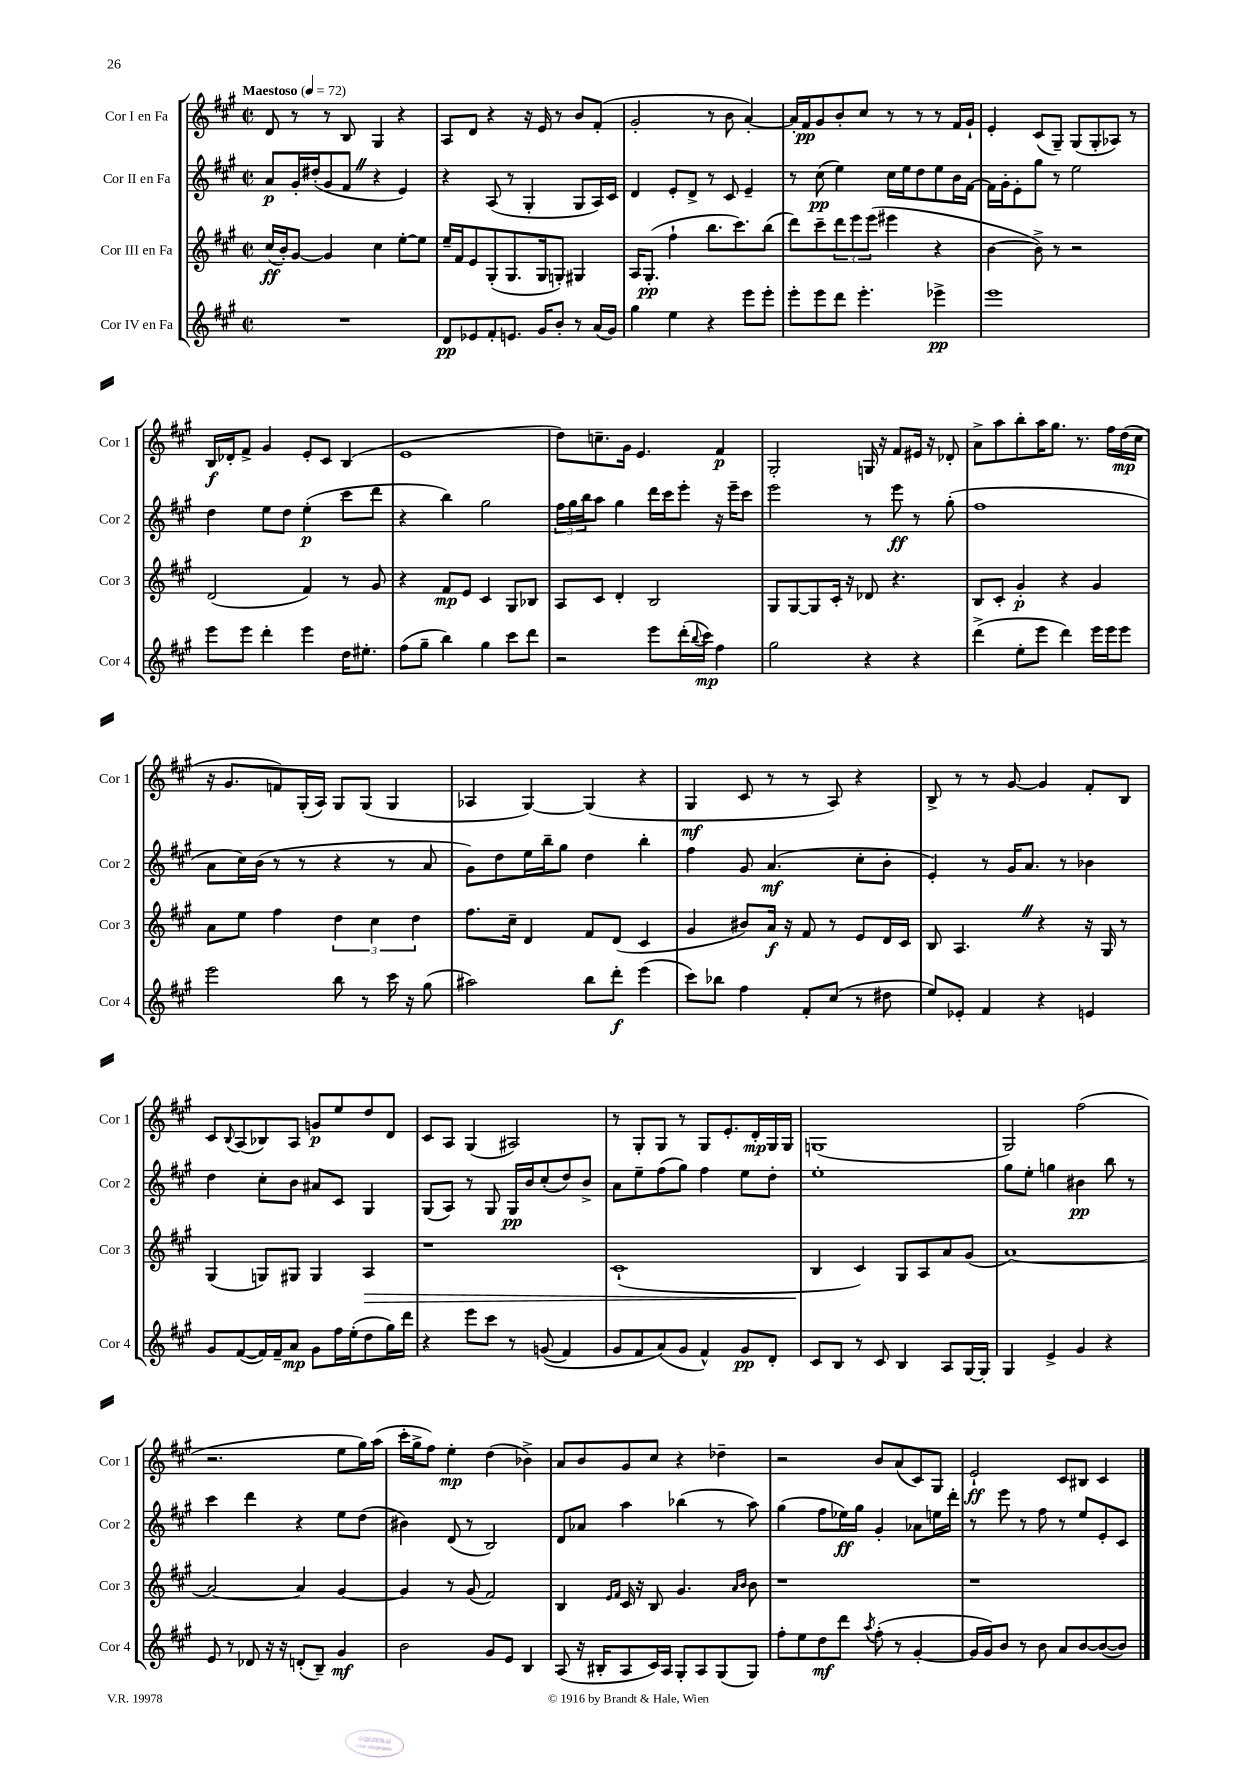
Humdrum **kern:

**kern	**dynam	**kern	**dynam	**kern	**dynam	**kern	**dynam
*part4	*part4	*part3	*part3	*part2	*part2	*part1	*part1
*staff4	*staff4	*staff3	*staff3	*staff2	*staff2	*staff1	*staff1
*I"Cor IV en Fa	*	*I"Cor III en Fa	*	*I"Cor II en Fa	*	*I"Cor I en Fa	*
*I'Cor 4	*	*I'Cor 3	*	*I'Cor 2	*	*I'Cor 1	*
*clefG2	*	*clefG2	*	*clefG2	*	*clefG2	*
*k[f#c#g#]	*	*k[f#c#g#]	*	*k[f#c#g#]	*	*k[f#c#g#]	*
*M2/2	*	*M2/2	*	*M2/2	*	*M2/2	*
*met(c|)	*	*met(c|)	*	*met(c|)	*	*met(c|)	*
*MM72	*	*MM72	*	*MM72	*	*MM72	*
=1	=1	=1	=1	=1	=1	=1	=1
!	!	!	!	!	!	!LO:TX:a:B:t=Maestoso	!
1r	.	(16cc#/LL	ff	8a/L	p	8d/	.
.	.	16b'/J)	.	.	.	.	.
.	.	[8g#/J	.	16g#'/L	.	8r	.
.	.	.	.	(16dd#X'/J	.	.	.
.	.	4g#/]	.	8g#/	.	8r	.
.	.	.	.	8f#Z/J	.	8B/	.
.	.	4cc#\	.	4r	.	4G#/	.
.	.	[8ee'\L	.	4e/)	.	4r	.
.	.	8ee\J]	.	.	.	.	.
=2	=2	=2	=2	=2	=2	=2	=2
8d/L	pp	16ee~/LL	.	4r	.	8A/L	.
.	.	16f#/J	.	.	.	.	.
8e-X/	.	8e/	.	.	.	8d/J	.
8f#'/	.	(8G#'/	.	(8A/	.	4r	.
8.en/J	.	8.G#/	.	8r	.	.	.
.	.	.	.	4G#'/	.	16r	.
16g#/KL	.	16G#/k	.	.	.	16e/	.
8b'/J	.	8Gn'/J)	.	.	.	8r	.
8r	.	4G#X/	.	8G#/L	.	8b/L	.
(16a/LL	.	.	.	16A/L)	.	(8f#'/J	.
16g#/JJ)	.	.	.	16c#/JJ	.	.	.
=3	=3	=3	=3	=3	=3	=3	=3
4gg#\	.	16A/KL	.	4d/	.	2g#'/	.
.	.	(8.G#'/J	pp	.	.	.	.
4ee\	.	4ff#`\	.	8e'/L	.	.	.
.	.	.	.	8d^/J	.	.	.
4r	.	8.bb\L	.	8r	.	8r	.
.	.	.	.	8c#/	.	8b\	.
.	.	8.ccc#\)	.	.	.	.	.
8eee\L	.	.	.	4e~/	.	[4a'/)	.
8eee'\J	.	(8bb\J	.	.	.	.	.
=4	=4	=4	=4	=4	=4	=4	=4
8eee'\L	.	8ddd\L)	.	8r	.	16a'/LL]	.
.	.	.	.	.	.	16f#/J	pp
8eee\	.	8ccc#~\	.	(8cc#\	pp	8g#/	.
8ddd\J	.	12ddd\	.	4ee\)	.	8b'/	.
.	.	12eee\	.	.	.	.	.
4.eee'\	.	.	.	.	.	8cc#/J	.
.	.	(12eee\J	.	.	.	.	.
.	.	4eee#X\	.	16cc#\LL	.	8r	.
.	.	.	.	16ee\J	.	.	.
.	.	.	.	8dd\	.	8r	.
4eee-X^\	pp	4r	.	8ee\	.	8r	.
.	.	.	.	16b\L	.	16f#/LL	.
.	.	.	.	[16f#\JJ	.	16g#`/JJ	.
=5	=5	=5	=5	=5	=5	=5	=5
1eee	.	[4b\	.	16f#\LL]	.	4e'/	.
.	.	.	.	16g#'\J	.	.	.
.	.	.	.	8e'\	.	.	.
.	.	8b^\])	.	8gg#\J	.	(8c#/L	.
.	.	8r	.	8r	.	8G#~/J)	.
.	.	2r	.	2ee\	.	(8G#/L	.
.	.	.	.	.	.	8G#'/	.
.	.	.	.	.	.	8A-X/J)	.
.	.	.	.	.	.	8r	.
!!LO:LB:g=z
=6	=6	=6	=6	=6	=6	=6	=6
8eee\L	.	(2d/	.	4dd\	.	16B/LL	f
.	.	.	.	.	.	16d-X'/J	.
8eee\J	.	.	.	.	.	8f#^/J	.
4ddd'\	.	.	.	8ee\L	.	4g#/	.
.	.	.	.	8dd\J	.	.	.
4eee\	.	4f#/)	.	(4ee'\	p	8e'/L	.
.	.	.	.	.	.	8c#/J	.
16dd\KL	.	8r	.	8ccc#\L	.	(4B/	.
8.ee#X'\J	.	.	.	.	.	.	.
.	.	8g#/	.	8ddd\J	.	.	.
=7	=7	=7	=7	=7	=7	=7	=7
(8ff#\L	.	4r	.	4r	.	1e	.
8gg#~\J	.	.	.	.	.	.	.
4bb\)	.	8f#/L	mp	4bb\)	.	.	.
.	.	8e/J	.	.	.	.	.
4gg#\	.	4c#/	.	2gg#\	.	.	.
8ccc#\L	.	8G#/L	.	.	.	.	.
8ddd\J	.	8B-X/J	.	.	.	.	.
=8	=8	=8	=8	=8	=8	=8	=8
2r	.	8A/L	.	24ff#\LL	.	8dd\L)	.
.	.	.	.	24gg#\	.	.	.
.	.	.	.	24bb\J	.	.	.
.	.	8c#/J	.	8aa\J	.	8.ccn~\	.
.	.	4d'/	.	4gg#\	.	.	.
.	.	.	.	.	.	16g#\Jk	.
.	.	.	.	.	.	4.e/	.
8eee\L	.	2B/	.	16ddd\LL	.	.	.
.	.	.	.	16ccc#\J	.	.	.
(16ddd'\L	.	.	.	8eee'\J	.	.	.
8qqbb/	.	.	.	.	.	.	.
16ccc#\JJ)	mp	.	.	.	.	.	.
4ff#\	.	.	.	16r	.	4f#/	p
.	.	.	.	16eee~\KL	.	.	.
.	.	.	.	8ccc#\J	.	.	.
=9	=9	=9	=9	=9	=9	=9	=9
2gg#\	.	8G#/L	.	2eee\	.	2G#'/	.
.	.	[8G#/	.	.	.	.	.
.	.	8G#/]	.	.	.	.	.
.	.	16c#'/Jk	.	.	.	.	.
.	.	16r	.	.	.	.	.
4r	.	8d-X/	.	8r	.	16Gn/	.
.	.	.	.	.	.	16r	.
.	.	4.r	.	8eee\	ff	8f#/L	.
4r	.	.	.	8r	.	16e#X/Jk	.
.	.	.	.	.	.	16r	.
.	.	.	.	(8gg#'\	.	8d-X'/	.
=10	=10	=10	=10	=10	=10	=10	=10
(4ddd^\	.	8B/L	.	1ff#	.	8a^\L	.
.	.	8c#'/J	.	.	.	8aa\	.
8ee'\L	.	4g#'/	p	.	.	8bb'\	.
8eee\J	.	.	.	.	.	16aa\K	.
.	.	.	.	.	.	8.gg#\J	.
4ddd\)	.	4r	.	.	.	.	.
.	.	.	.	.	.	8.r	.
16eee\LL	.	4g#/	.	.	.	.	.
16eee\J	.	.	.	.	.	16ff#\LL	.
8eee\J	.	.	.	.	.	(16dd\	mp
.	.	.	.	.	.	16cc#\JJ	.
!!LO:LB:g=z
=11	=11	=11	=11	=11	=11	=11	=11
2eee\	.	8a\L	.	8a\L	.	16r	.
.	.	.	.	.	.	8.g#/L	.
.	.	8ee\J	.	16cc#\L)	.	.	.
.	.	.	.	(16b\JJ	.	.	.
.	.	4ff#\	.	8r	.	8fn/)	.
.	.	.	.	8r	.	(16G#'/L	.
.	.	.	.	.	.	16A/JJ)	.
8bb\	.	6dd\	.	4r	.	8G#/L	.
8r	.	.	.	.	.	(8G#/J	.
.	.	6cc#\	.	.	.	.	.
16ccc#\	.	.	.	8r	.	4G#/	.
16r	.	.	.	.	.	.	.
.	.	6dd\	.	.	.	.	.
(8gg#\	.	.	.	8a/	.	.	.
=12	=12	=12	=12	=12	=12	=12	=12
2aa#X\)	.	8.ff#\L	.	8g#\L)	.	4A-X/	.
.	.	.	.	8dd\	.	.	.
.	.	16cc#~\Jk	.	.	.	.	.
.	.	4d/	.	16ee\L	.	[4G#/)	.
.	.	.	.	16bb~\J	.	.	.
.	.	.	.	8gg#\J	.	.	.
8bb\L	.	8f#/L	.	4dd\	.	(4G#/]	.
8ddd'\J	f	(8d/J	.	.	.	.	.
(4eee\	.	4c#/	.	4bb'\	.	4r	.
=13	=13	=13	=13	=13	=13	=13	=13
8ccc#\L)	.	4g#/	.	4ff#\	.	4G#/	mf
8bb-X\J	.	.	.	.	.	.	.
4ff#\	.	8b#X/L)	.	8g#/	.	8c#/	.
.	.	16a/Jk	f	(4.a/	mf	8r	.
.	.	16r	.	.	.	.	.
8f#'/L	.	8f#/	.	.	.	8r	.
(8cc#/J	.	8r	.	.	.	8A/)	.
8r	.	8e/L	.	8cc#'\L	.	4r	.
8dd#X\	.	16d/L	.	8b'\J	.	.	.
.	.	16c#/JJ	.	.	.	.	.
=14	=14	=14	=14	=14	=14	=14	=14
8ee/L)	.	8B/	.	4e'/)	.	8B^/	.
8e-X'/J	.	4.AZ/	.	.	.	8r	.
4f#/	.	.	.	8r	.	8r	.
.	.	.	.	16g#/KL	.	[8g#/	.
.	.	.	.	8.a/J	.	.	.
4r	.	4r	.	.	.	4g#/]	.
.	.	.	.	8r	.	.	.
4en/	.	16r	.	4b-X\	.	8f#'/L	.
.	.	16G#/	.	.	.	.	.
.	.	8r	.	.	.	8B/J	.
!!LO:LB:g=z
=15	=15	=15	=15	=15	=15	=15	=15
8g#/L	.	(4G#/	.	4dd\	.	8c#/L	.
.	.	.	.	.	.	8qqB/	.
([8f#/	.	.	.	.	.	(8A/	.
16f#/L])	.	8Gn/L)	.	8cc#'\L	.	8B-X/)	.
16f#~/J	.	.	.	.	.	.	.
8a/J	mp	8G#X/J	.	8b\J	.	8A/J	.
8g#\L	.	4G#/	.	8a#X/L	.	8gn/L	p
16ff#\L	.	.	.	8c#/J	.	8ee/	.
(16ee'\J	.	.	.	.	.	.	.
!	!	!	!LO:HP:b	!	!	!	!
8dd\	.	4A/	>	4G#/	.	8dd/	.
16gg#\L)	.	.	.	.	.	8d/J	.
16ddd\JJ	.	.	.	.	.	.	.
=16	=16	=16	=16	=16	=16	=16	=16
4r	.	1r	.	(8G#/L	.	8c#/L	.
.	.	.	.	8A/J)	.	8A/J	.
8eee\L	.	.	.	8r	.	(4G#/	.
8ccc#\J	.	.	.	8G#/	.	.	.
8r	.	.	.	16G#/LL	pp	2A#X/)	.
.	.	.	.	16b/J	.	.	.
((8gn/	.	.	.	(8cc#'/	.	.	.
4f#/)	.	.	.	8dd/)	.	.	.
.	.	.	.	8b^/J	.	.	.
=17	=17	=17	=17	=17	=17	=17	=17
8g#/L	.	(1c#`	.	8a\L	.	8r	.
8f#/	.	.	.	8ee~\	.	8G#'/L	.
(8a/)	.	.	.	(8ff#\	.	8G#/J	.
8g#/J	.	.	.	8gg#\J)	.	8r	.
4f#^^/)	.	.	.	4ff#\	.	8G#/L	.
.	.	.	.	.	.	8.e'/	.
8g#/L	pp	.	.	8ee\L	.	.	.
.	.	.	.	.	.	16d'/L	mp
8d'/J	.	.	.	8dd'\J	.	16G#/	.
.	.	.	.	.	.	16G#/JJ	.
=18	=18	=18	=18	=18	=18	=18	=18
8c#/L	.	4B/	.	1ee'	.	(1Gn	.
8B/J	.	.	.	.	.	.	.
8r	.	4c#/)	]	.	.	.	.
8c#/	.	.	.	.	.	.	.
4B/	.	8G#/L	.	.	.	.	.
.	.	8A/	.	.	.	.	.
8A/L	.	8a/	.	.	.	.	.
[16G#/L	.	(8g#/J	.	.	.	.	.
16G#'/JJ]	.	.	.	.	.	.	.
=19	=19	=19	=19	=19	=19	=19	=19
4G#/	.	[1a)	.	8gg#\L	.	2G#/)	.
.	.	.	.	8ee'\J	.	.	.
4e^/	.	.	.	4ggn\	.	.	.
4g#/	.	.	.	4b#X\	pp	(2ff#\	.
4r	.	.	.	8bb\	.	.	.
.	.	.	.	8r	.	.	.
!!LO:LB:g=z
=20	=20	=20	=20	=20	=20	=20	=20
8e/	.	2a/_	.	4ccc#\	.	2.r	.
8r	.	.	.	.	.	.	.
8d-X/	.	.	.	4ddd\	.	.	.
16r	.	.	.	.	.	.	.
16r	.	.	.	.	.	.	.
(8dn'/L	.	4a/]	.	4r	.	.	.
8B~/J)	.	.	.	.	.	.	.
4g#/	mf	[4g#/	.	8ee\L	.	8ee\L	.
.	.	.	.	(8dd\J	.	16gg#\L)	.
.	.	.	.	.	.	(16aa\JJ	.
=21	=21	=21	=21	=21	=21	=21	=21
2b\	.	4g#/]	.	4b#X\)	.	16ccc#'\LL	.
.	.	.	.	.	.	16gg#^\J	.
.	.	.	.	.	.	8ff#\J)	.
.	.	8r	.	(8d/	.	4ee'\	mp
.	.	(8g#/	.	8r	.	.	.
8g#/L	.	2f#/)	.	2B/)	.	(4dd\	.
8e/J	.	.	.	.	.	.	.
4B/	.	.	.	.	.	4b-X^\)	.
=22	=22	=22	=22	=22	=22	=22	=22
(8A/	.	4B/	.	8d/L	.	8a/L	.
16r	.	.	.	8a-X/J	.	8b/	.
16B#X'/KL	.	.	.	.	.	.	.
.	.	16qqe/LL	.	.	.	.	.
.	.	16qqf#/JJ	.	.	.	.	.
8A/	.	16c#/	.	4aa\	.	8g#/	.
.	.	16r	.	.	.	.	.
16c#/L)	.	8B/	.	.	.	8cc#/J	.
16A/JJ	.	.	.	.	.	.	.
8G#'/L	.	4.g#/	.	(4bb-X\	.	4r	.
8A/	.	.	.	.	.	.	.
(8G#/	.	.	.	8r	.	4dd-X~\	.
.	.	16qqa/LL	.	.	.	.	.
.	.	16qqb/JJ	.	.	.	.	.
8G#/J)	.	8b\	.	8aa\)	.	.	.
=23	=23	=23	=23	=23	=23	=23	=23
8ff#'\L	.	1r	.	(4gg#\	.	2r	.
8ee\	.	.	.	.	.	.	.
8dd\	mf	.	.	8ff#\L	.	.	.
8ddd\J	.	.	.	16ee-X\L)	ff	.	.
.	.	.	.	16gg#\JJ	.	.	.
8qaa/	.	.	.	.	.	.	.
(8ff#'\	.	.	.	4g#'/	.	8b/L	.
8r	.	.	.	.	.	(8a/	.
[4g#'/	.	.	.	8a-X\L	.	8c#/)	.
.	.	.	.	16een\L	.	8G#/J	.
.	.	.	.	16ddd'\JJ	.	.	.
=24	=24	=24	=24	=24	=24	=24	=24
16g#/LL]	.	1r	.	8r	.	2e`/	ff
16g#/J)	.	.	.	.	.	.	.
8b/J	.	.	.	8eee\	.	.	.
8r	.	.	.	8r	.	.	.
8b\	.	.	.	8ff#\	.	.	.
8a/L	.	.	.	8r	.	8c#/L	.
[8b/	.	.	.	8ee/L	.	8B#X/J	.
(8b/_	.	.	.	8e'/	.	4c#/	.
8b/J])	.	.	.	8c#/J	.	.	.
==	==	==	==	==	==	==	==
*-	*-	*-	*-	*-	*-	*-	*-
